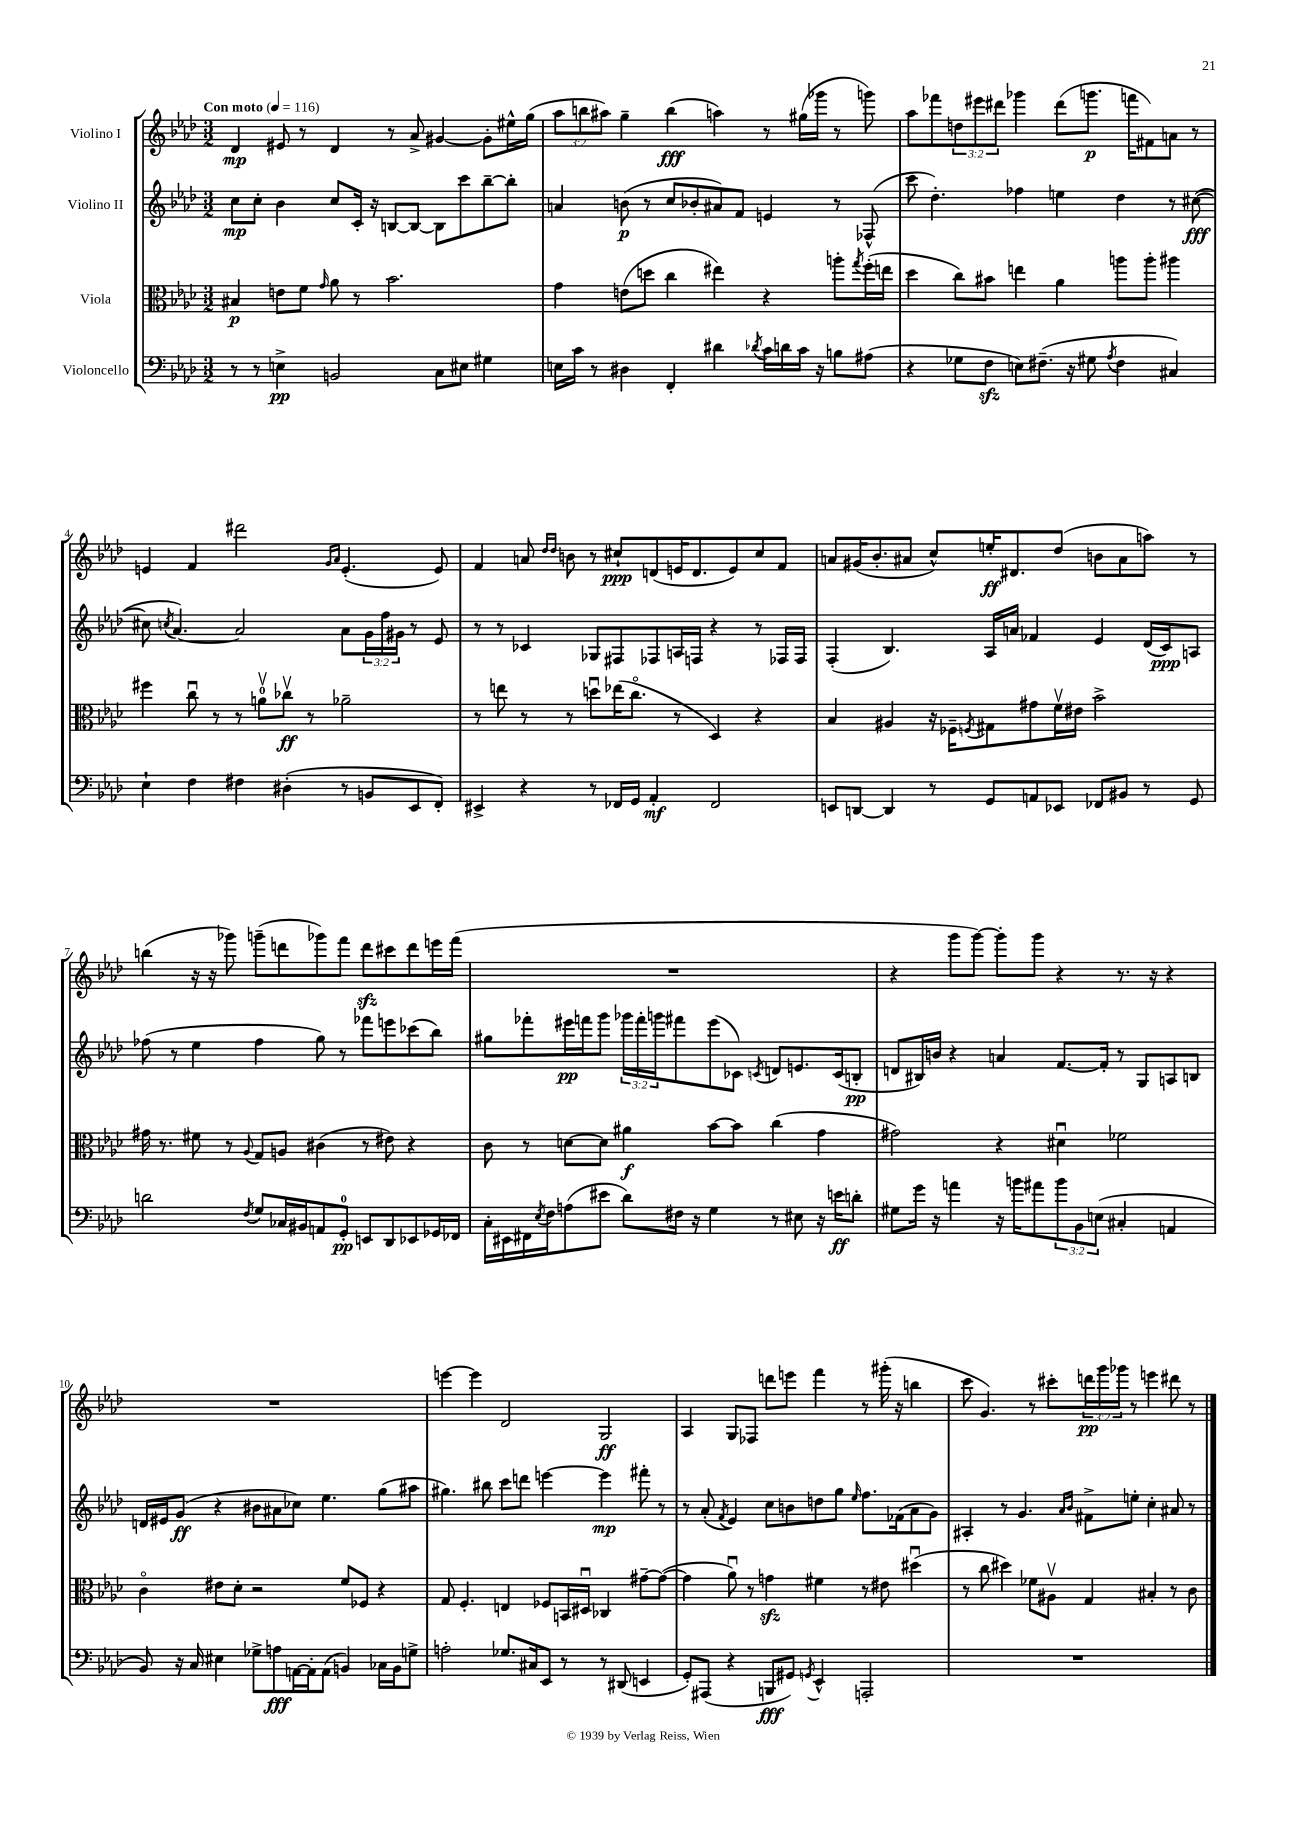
<<
\new StaffGroup <<
\new Staff = "s0" \with { instrumentName = "Violino I" } {
    \clef treble \key aes \major \numericTimeSignature \time 3/2 \override Staff.TupletNumber.text = #tuplet-number::calc-fraction-text \tempo "Con moto" 4 = 116
    des'4\mp eis'8 r8 des'4 r8 aes'8-> gis'4~ gis'8-. eis''16-^ g''16( |
    \tuplet 3/2 { aes''8 b''8 ais''8) } g''4-- b''4\fff( a''4) r8 gis''16( ges'''16 r8 g'''8) |
    aes''8 fes'''8 \tuplet 3/2 { d''8 eis'''8 dis'''8 } ges'''4 dis'''8( g'''8.\p f'''16 fis'8) a'8 r8 |
    e'4 f'4 dis'''2 \grace { g'16 aes'16 } e'4.-.( e'8) |
    f'4 a'8 \grace { des''16 des''16 } b'8 r8 cis''8-!\ppp d'8( e'16 d'8. e'8) cis''8 f'8 |
    a'8 gis'16( bes'8.-. ais'8 c''8-^) e''16-.\ff dis'8. des''8( b'8 ais'8 a''8) r8 |
    b''4( r16 r16 ges'''8) g'''8--( d'''8 ges'''8) f'''8 d'''8\sfz cis'''8 d'''8 e'''16 f'''16( |
    R1. |
    r4 g'''8 g'''8~) g'''8-. g'''8 r4 r8. r16 r4 |
    R1. |
    e'''4~ e'''4 des'2 g2\ff |
    aes4 g8 fes8 d'''8 e'''8 f'''4 r8 gis'''16-.( r16 b''4 |
    c'''8 g'4.) r8 cis'''8-. \tuplet 3/2 { d'''16\pp g'''16 ges'''16 } r8 e'''4 dis'''8 r8 \bar "|." |
}
\new Staff = "s1" \with { instrumentName = "Violino II" } {
    \clef treble \key aes \major \numericTimeSignature \time 3/2 \override Staff.TupletNumber.text = #tuplet-number::calc-fraction-text
    c''8\mp c''8-. bes'4 c''8 c'16-. r16 b8~ b8~ b8 c'''8 bes''8~-- bes''8-. |
    a'4 b'8\p( r8 c''8 bes'8-. ais'8) f'8 e'4 r8 fes8-^( |
    c'''8 des''4.-.) fes''4 e''4 des''4 r8 cis''8~\fff( |
    cis''8 \acciaccatura { c''8 } aes'4.~) aes'2 aes'8 \tuplet 3/2 { g'16 f''16 gis'16 } r8 ees'8 |
    r8 r8 ces'4 ges8 fis8 fes8 a16 f16 r4 r8 fes16 fes16 |
    f4-.( bes4.) aes16 a'16 fes'4 ees'4 des'16( c'16\ppp) a8 |
    fes''8( r8 ees''4 fes''4 g''8) r8 fes'''8 e'''8 ces'''8( bes''8) |
    gis''8 fes'''8-. eis'''16\pp f'''16 g'''8 \tuplet 3/2 { ges'''16 f'''16-. g'''16 } fis'''8 eis'''8( ces'8) \acciaccatura { c'8 } d'8 e'8. c'16( b8-.\pp |
    d'8 bis16) b'16 r4 a'4 f'8.~ f'16-. r8 g8 a8 b8 |
    d'16 eis'16 g'8\ff( r4 bis'8 ais'8 ces''8) ees''4. g''8( ais''8 |
    gis''4.) bis''8 c'''8 d'''8 e'''4~ e'''4\mp fis'''8-. r8 |
    r8 aes'8-.( \acciaccatura { f'8 } ees'4) c''8 b'8 d''8 g''8 \grace { ees''16 } f''8. fes'16( aes'8 g'8) |
    ais4-. r8 g'4. \grace { aes'16 bes'16 } fis'8-> e''8-. c''4-. ais'8 r8 \bar "|." |
}
\new Staff = "s2" \with { instrumentName = "Viola" } {
    \clef alto \key aes \major \numericTimeSignature \time 3/2
    bis4\p e'8 f'8 \grace { g'16 } aes'8 r8 bes'2. |
    g'4 e'8( d''8 c''4 eis''4) r4 a''8-. \acciaccatura { g''8 } f''16-.( e''16 |
    des''4 c''8) bis'8 e''4 aes'4 a''8 a''8-. ais''4 |
    fis''4 c''8\downbow r8 r8 a'8-0\upbow ces''8\upbow\ff r8 aes'2-- |
    r8 e''8 r8 r8 d''8\downbow ees''16( c''8.\flageolet r8 des4) r4 |
    bes4 ais4 r16 fes16-- \acciaccatura { f8 } gis8 gis'8 f'16\upbow eis'16 bes'2-> |
    gis'16 r8. fis'8 r8 \appoggiatura { aes8 } g8 a8 cis'4( r8 eis'8) r4 |
    c'8 r8 d'8~ d'8 ais'4\f bes'8~ bes'8 c''4( g'4 |
    gis'2) r4 dis'4\downbow fes'2 |
    c'4\flageolet eis'8 des'8-. r2 f'8 fes8 r4 |
    g8 f4.-. e4 fes8 b,16 dis16\downbow ces4 gis'8~-- gis'8~( |
    gis'4 aes'8\downbow) r8 g'4\sfz fis'4 r8 eis'8 dis''4\downbow( |
    r8 c''8 dis''4) fes'8 ais8\upbow g4 bis4-. r8 c'8 \bar "|." |
}
\new Staff = "s3" \with { instrumentName = "Violoncello" } {
    \clef bass \key aes \major \numericTimeSignature \time 3/2 \override Staff.TupletNumber.text = #tuplet-number::calc-fraction-text
    r8 r8 e4->\pp b,2 c8 eis8 gis4 |
    e16 c'16 r8 dis4 f,4-. dis'4 \acciaccatura { des'8 } c'16 d'16 c'16 r16 b8 ais8( |
    r4 ges8 f8\sfz e8) fis8.--( r16 gis8 \acciaccatura { aes8 } fis4 cis4) |
    ees4-! f4 fis4 dis4-.( r8 b,8 ees,8 f,8-.) |
    eis,4-> r4 r8 fes,16 g,16 aes,4-.\mf fes,2 |
    e,8 d,8~ d,4 r8 g,8 a,8 ees,8 fes,8 bis,8 r8 g,8 |
    d'2 \acciaccatura { f8 } g8 ces16 bis,16 a,8 g,8-0-.\pp e,8 des,8 ees,8 ges,16 fes,16 |
    c16-. eis,16 fis,16 \acciaccatura { ees8 } f16 a8( eis'8 des'8) fis16 r16 g4 r8 eis8 r16 e'16\ff d'8-. |
    gis8 g'16 r16 a'4 r16 b'16 ais'8 \tuplet 3/2 { b'8 bes,8 e8( } cis4-. a,4 |
    bes,8) r16 c16 eis4 ges8-> a8\fff a,16~ a,16-. a,8( b,4) ces16 b,16 g8-> |
    a2-. ges8. cis16 ees,8 r8 r8 dis,8( e,4 |
    g,8-.) ais,,8( r4 b,,8\fff gis,8) \acciaccatura { g,8 } ees,4-^ a,,2-. |
    R1. \bar "|." |
}
>>
>>
